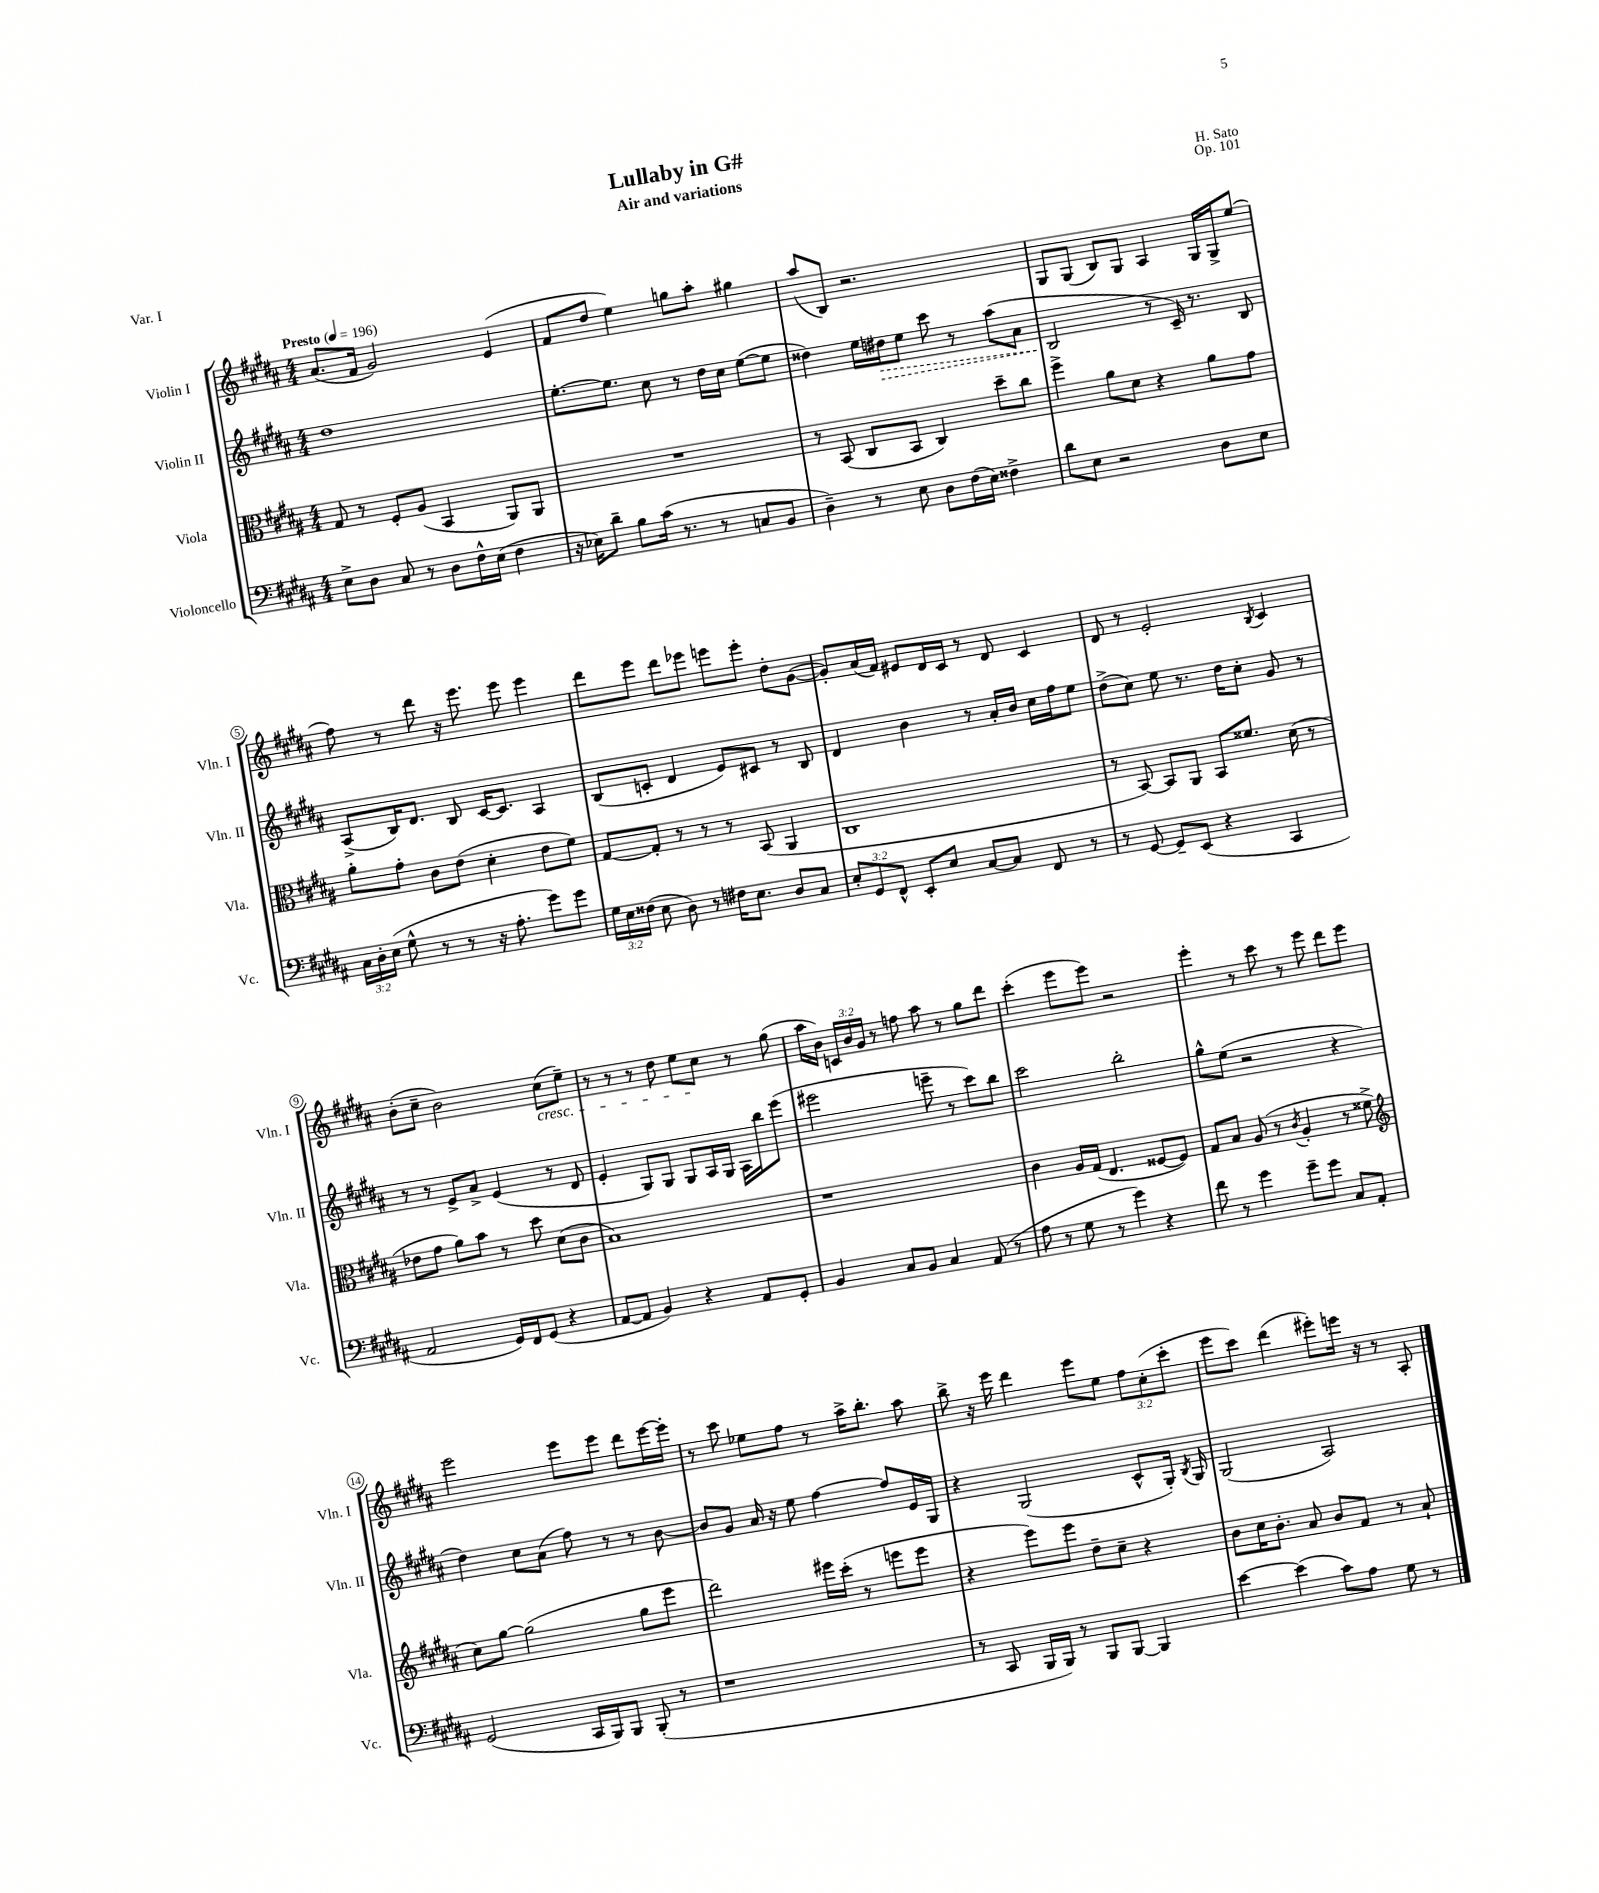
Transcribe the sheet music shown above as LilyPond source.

\header { title = "Lullaby in G#" composer = "H. Sato" subtitle = "Air and variations" opus = "Op. 101" piece = "Var. I" }
<<
\new StaffGroup <<
\new Staff = "s0" \with { instrumentName = "Violin I" shortInstrumentName = "Vln. I" } {
    \clef treble \key b \major \numericTimeSignature \time 4/4 \override Staff.TupletNumber.text = #tuplet-number::calc-fraction-text \tempo "Presto" 4 = 196
    \autoBeamOff ais'8.[( fis'16] gis'2) e'4( |
    fis'8[ dis''8] e''4) g''8[ ais''8]-. gis''4 |
    ais''8[( b8]) r2. |
    gis8[ gis8]( b8[) gis8] ais4 gis16[ gis16-> e''8]( |
    fis''8) r8 dis'''8 r16 e'''8. e'''8 e'''4 |
    dis'''8[ e'''8] dis'''8[ ees'''8] e'''8[ e'''8]-. dis''8[-. gis'8]~( |
    gis'8[-.) ais'16( fis'16]) eis'8[ dis'16 cis'16] r8 dis'8 cis'4 |
    dis'8 r8 e'2-. \acciaccatura { b8 } cis'4 |
    b'8[-.( cis''8]-- b'2) cis''8[\cresc( e''8]--) |
    r8 r8 r8 dis''8 e''8[ cis''8]\! r8 gis''8( |
    ais''16[ b'16]) \tuplet 3/2 { c'16[ b'16 gis'16] } r8 f''8 ais''8 r8 gis''8[ dis'''8] |
    cis'''4-.( e'''8[ e'''8]) r2 |
    e'''4-. r8 cis'''8 r8 e'''8 dis'''8[ e'''8] |
    e'''2 e'''8[ e'''8] dis'''8[ e'''16~ e'''16]-. |
    r8 cis'''8 ees''8[ fis''8] r8 ais''16[-> b''8.]-. ais''8 |
    b''8-> r16 e'''16 dis'''4 e'''8[ e''8] \tuplet 3/2 { fis''8[ cis''8-.( cis'''8]-. } |
    e'''8[ cis'''8]) dis'''4( eis'''8[-.) e'''16] r16 r8 ais8-. \bar "|." |
}
\new Staff = "s1" \with { instrumentName = "Violin II" shortInstrumentName = "Vln. II" } {
    \clef treble \key b \major \numericTimeSignature \time 4/4
    \autoBeamOff dis''1 |
    e''8.[~-. e''8.] cis''8 r8 dis''16[ cis''16] e''8[~( e''8] |
    disis''4) e''16[ \once \override Hairpin.style = #'dashed-line dis''16\> e''8] cis'''8 r8 ais''8[( ais'8] |
    b2\! r8 cis'16--) r8. b8 |
    ais8[->( b16) dis'8.] b8 cis'16[~ cis'8.] ais4 |
    b8[( c'8]-. dis'4 e'8[) cis'8] r8 b8 |
    dis'4 b'4 r8 ais'16[-. b'16] cis''16[ fis''16 e''8] |
    dis''8[->( cis''8]) e''8 r8. dis''16[ cis''8]-. gis'8 r8 |
    r8 r8 e'8[-> ais'8]-> e'4( r8 dis'8 |
    e'4-. gis8[) gis8] gis8[ ais16 gis16] ais16[ b''16 e'''8]( |
    eis'''2 e'''8-- r8 cis'''8[) b''8] |
    cis'''2 b''2-. |
    gis''8[-^ e''8]( r2 r4 |
    dis''4) cis''8[ ais'8]( fis''8) r8 r8 b'8~ |
    b'8[ gis'8] ais'16 r16 e''8 fis''4~ fis''8[ e'16 gis16] |
    r4 gis2( cis'8[-^ gis16]-.) \acciaccatura { b8 } gis16 |
    gis2( ais2) \bar "|." |
}
\new Staff = "s2" \with { instrumentName = "Viola" shortInstrumentName = "Vla." } {
    \clef alto \key b \major \numericTimeSignature \time 4/4
    \autoBeamOff gis8 r8 fis8[-. ais8]( b,4 ais,8[) ais,8] |
    R1 |
    r8 b,8( cis8[ b,8] cis4) dis''8[-- cis''8] |
    fis''4-> ais'8[ dis'8] r4 ais'8[ gis'8] |
    ais'8[-. gis'8]-. cis'8[ e'8]( dis'4-. e'8[ fis'8]) |
    gis8[~ gis8]-. r8 r8 r8 b,8( ais,4 |
    cis1 |
    r8 b,8~) b,8[ ais,8] b,8[ fisis'8.] dis'16( r8 |
    ees'8[ gis'8] ais'8[) b'8] r8 dis''8 dis'8[( cis'8] |
    b1) |
    r1 |
    cis'4 ais16[ gis16]( e4. fisis8[~ fisis8]) |
    gis8[ b8] ais8( r8 \acciaccatura { cis'8 } ais4-. r8 fisis'8-> |
    \clef treble cis''8[) gis''8]~ gis''2( gis''8[ e'''8] |
    dis'''2) eis'''16[ cis'''16]-.( r8 e'''8[ e'''8] |
    r4 e'''8[) e'''8] dis''8[-- cis''8]-- r4 |
    b'8[ cis''16 b'8.]-. ais'8 b'8[ fis'8] r8 ais'8-! \bar "|." |
}
\new Staff = "s3" \with { instrumentName = "Violoncello" shortInstrumentName = "Vc." } {
    \clef bass \key b \major \numericTimeSignature \time 4/4 \override Staff.TupletNumber.text = #tuplet-number::calc-fraction-text
    \autoBeamOff e8[-> dis8] cis8 r8 dis8[ fis16-^ e16]( fis4 |
    r16 ees16[) dis'8]-- b8[ cis'16]( r8. r8 c8[ b,8] |
    dis4--) r8 e8 dis8[ fis16( e16]) fisis4-> |
    dis'8[ e8] r2 dis8[ e8] |
    \tuplet 3/2 { cis16[ dis16-. e16]( } gis8-^ r8 r8 r16 ais8.-. gis'8[) gis'8] |
    \tuplet 3/2 { gis16[ e16 fisis16]( } e8 dis8) r8 fis16[ e8.] dis8[ cis8] |
    \tuplet 3/2 { e8[-. gis,8 fis,8]-^ } e,8[-. e8] cis8[~ cis8] fis,8 r8 |
    r8 gis,8~ gis,8[-- e,8]( r4 cis,4 |
    ais,2 gis,16[) fis,16 gis,8]( r4 |
    ais,8[~ ais,8] b,4) r4 ais,8[ gis,8]-. |
    b,4 cis8[ b,8] cis4 ais,8( r8 |
    ais8 r8 gis8 r8 gis'4) r4 |
    fis'8 r8 gis'4 gis'8[-- gis'8] cis8[ ais,8]-. |
    gis,2( cis,16[ b,,16) b,,8] b,,8-.( r8 |
    r1 |
    r8 cis,8 b,,16[ b,,16]) r8 b,,8[ b,,8]~ b,,4 |
    e'4~ e'4( cis'8[) ais8] gis8 r8 \bar "|." |
}
>>
>>
\layout { \context { \Score \override BarNumber.stencil = #(make-stencil-circler 0.1 0.3 ly:text-interface::print) } }
